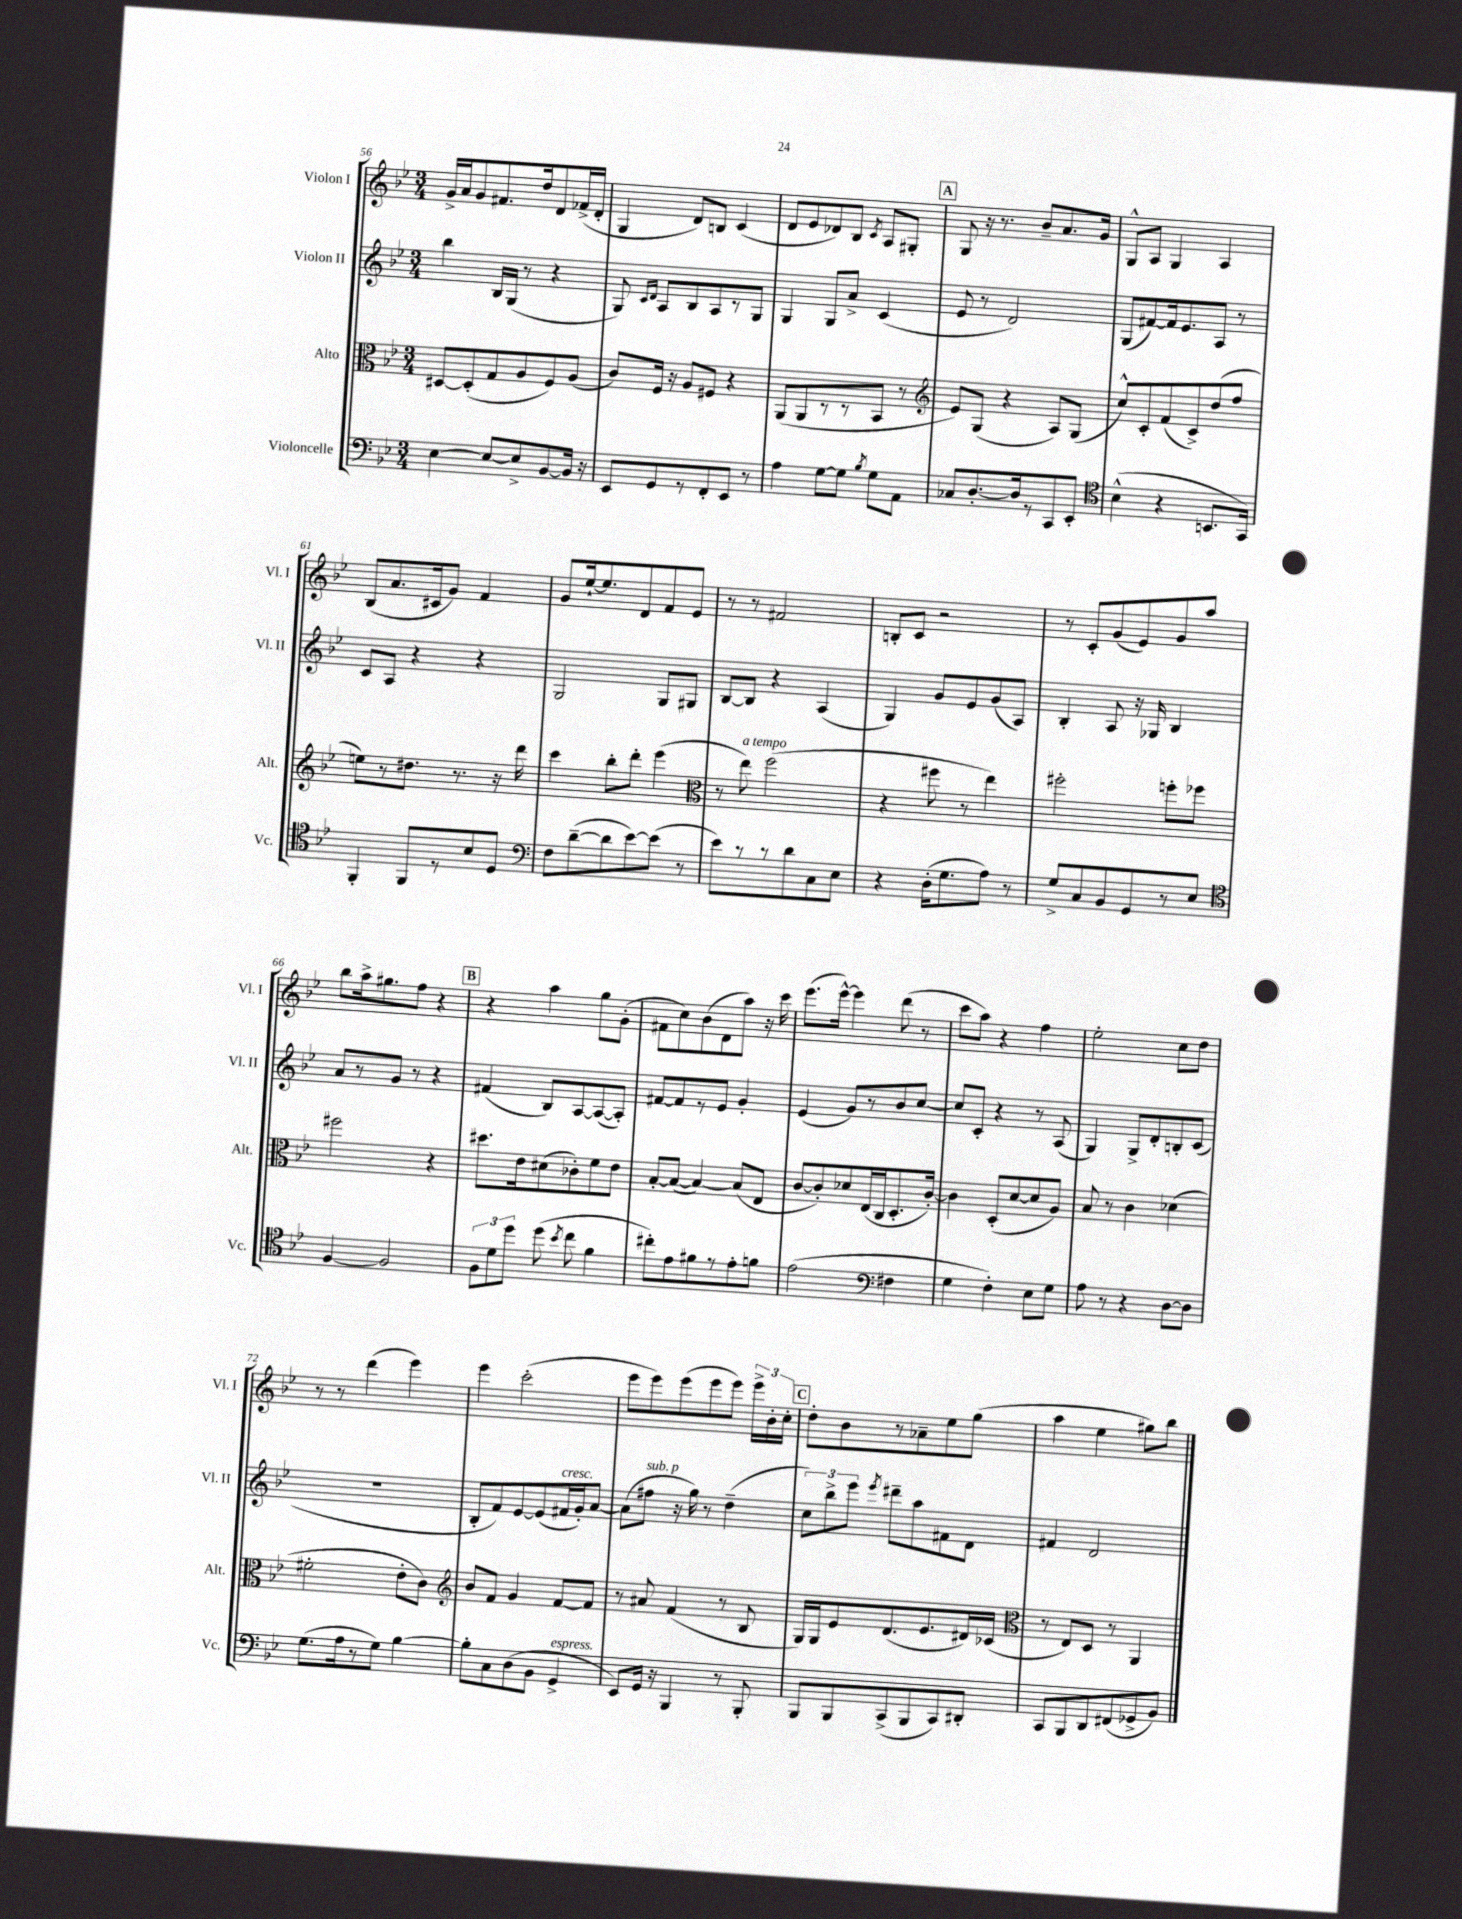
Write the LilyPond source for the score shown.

<<
\new StaffGroup <<
\new Staff = "s0" \with { instrumentName = "Violon I" shortInstrumentName = "Vl. I" } {
    \clef treble \key bes \major \numericTimeSignature \time 3/4
    \autoBeamOff g'16[-> a'16 g'8 fis'8. d''16 d'8 fes'16->( d'16]-. |
    g4 d'8[) b8] c'4( |
    d'8[ ees'8 des'8) bes8] \acciaccatura { c'8 } a8[ gis8]-. |
    \mark \markup { \box "A" } g8 r16 r8. bes'8[-- a'8. g'16] |
    g8[-^ a8] g4 a4 |
    bes8[( a'8. cis'16 g'8]) f'4 |
    g'8[ ees''16~-! ees''8. d'8 f'8 ees'8] |
    r8 r8 fis'2 |
    b8[-. c'8] r2 |
    r8 c'8[-. g'8( ees'8) g'8 a''8] |
    bes''8[ a''16-> gis''8. f''8] r4 |
    \mark \markup { \box "B" } r4 a''4 g''8[ g'8]-.( |
    fis'8[ c''8) bes'8( d'8 a''8]) r16 c'''16 |
    ees'''8.[( ees'''16]~-^) ees'''4 d'''8( r8 |
    c'''8[ a''8]) r4 f''4 |
    ees''2-. c''8[ d''8] |
    r8 r8 d'''4( ees'''4) |
    ees'''4 c'''2-.( |
    ees'''8[ ees'''8) ees'''8( ees'''8 ees'''8]) \tuplet 3/2 { ees'''16[-> bes'16-. c''16]-. } |
    \mark \markup { \box "C" } d''8[-. bes'8 r8 aes'8-- ees''8 g''8]( |
    a''4 ees''4 gis''8[) bes''8] \bar "|." |
}
\new Staff = "s1" \with { instrumentName = "Violon II" shortInstrumentName = "Vl. II" } {
    \clef treble \key bes \major \numericTimeSignature \time 3/4
    \autoBeamOff bes''4 bes16[ g16]( r8 r4 |
    g8) \grace { c'16[ d'16] } a8[ bes8 a8 r8 g8] |
    g4 g8[ a'8]-> c'4( |
    \mark \markup { \box "A" } ees'8 r8 d'2) |
    g8[( fis'8~) fis'16 ees'8. a8] r8 |
    c'8[ a8] r4 r4 |
    g2 g8[ gis8] |
    bes8[~ bes8] r4 a4( |
    g4) g'8[ ees'8 g'8( a8]) |
    bes4-. a8 r16 ges16 bes4 |
    a'8[ r8 g'8] r8 r4 |
    \mark \markup { \box "B" } fis'4( bes8[) a8~ a8~( a8]-.) |
    fis'8[~ fis'8 r8 ees'8] g'4-. |
    ees'4( g'8[) r8 bes'8 c''8]~ |
    c''8[ c'8]-. r4 r8 a8( |
    g4) g8[-> d'8-. b8-. c'8]( |
    R2. |
    bes8[-. f'8) ees'8~ ees'8( fis'16^\markup { \italic "cresc." } g'16-.) a'8]~ |
    a'8[( fis''8]^\markup { \italic "sub. p" } r16 g''16) r8 d''4--( |
    \mark \markup { \box "C" } \tuplet 3/2 { c''8[) bes''8-> ees'''8] } \acciaccatura { ees'''8 } dis'''8[-- a''8 fis'8 d'8] |
    fis'4 d'2 \bar "|." |
}
\new Staff = "s2" \with { instrumentName = "Alto" shortInstrumentName = "Alt." } {
    \clef alto \key bes \major \numericTimeSignature \time 3/4
    \autoBeamOff dis8[~ dis8-.( g8 a8 f8) a8]( |
    c'8[) f16] r16 a8[ fis8] r4 |
    a,8[( a,8 r8 r8 bes,8] r8 |
    \mark \markup { \box "A" } \clef treble ees'8[) g8]( r4 a8[) g8]( |
    c''8[-^) c'8-. f'8( c'8->) d''8( f''8] |
    e''8[) r8 dis''8.] r8. r16 d'''16 |
    c'''4 bes''8[-. d'''8]-. ees'''4( |
    \clef alto r8 ees''8^\markup { \italic "a tempo" }) f''2( |
    r4 fis''8 r8 ees''4) |
    fis''2-. f''8[-. fes''8] |
    fis''2 r4 |
    \mark \markup { \box "B" } dis''8.[ ees'16 dis'8( ces'8-.) f'8 ees'8] |
    bes8[~-. bes8]~( bes4~) bes8[( ees8] |
    c'8[~ c'8-.) des'8 ees16( c16 d8.-. c'16]~-.) |
    c'4 d8[-.( d'8~ d'8 a8]) |
    bes8 r8 c'4 des'4( |
    fis'2-. ees'8[-. c'8]) |
    \clef treble bes'8[ f'8] g'4 f'8[~ f'8] |
    r8 ais'8 f'4( r8 bes8 |
    \mark \markup { \box "C" } g16[) g16 ees'8 d'8.( ees'8. dis'16) ces'16]( |
    \clef alto r8 ees8[) d8] r8 a,4 \bar "|." |
}
\new Staff = "s3" \with { instrumentName = "Violoncelle" shortInstrumentName = "Vc." } {
    \clef bass \key bes \major \numericTimeSignature \time 3/4
    \autoBeamOff ees4~ ees8[~ ees8-> bes,8~ bes,16] r16 |
    ees,8[ g,8 r8 f,8-. ees,8] r8 |
    a4 g8[~ g8] \acciaccatura { bes8 } g8[ a,8] |
    \mark \markup { \box "A" } ces8[ d8.~-. d16 r8 c,8 ees,8]-. |
    \clef tenor bes4-^( r4 b,8.[ g,16]) |
    f,4-. f,8[ r8 bes8 d8] |
    \clef bass f8[ d'8~--( d'8 ees'8~) ees'8]( r8 |
    ees'8[) r8 r8 d'8 c8 ees8] |
    r4 d16[-.( g8. a8]) r8 |
    g8[-> c8 bes,8 g,8 r8 ees8] |
    \clef tenor f4~ f2 |
    \mark \markup { \box "B" } \tuplet 3/2 { f8[ d'8 d''8] } d''8( \acciaccatura { bes'8 } c''8 f'4 |
    cis''8[-.) ees'8 fis'8 r8 ees'8-. f'8] |
    ees'2( \clef bass fis4 |
    g4 f4-.) ees8[ g8] |
    a8 r8 r4 d8[~ d8] |
    g8.[( a16 r8 g8]) bes4~ |
    bes8[-. c8 d8( bes,8] g,4->^\markup { \italic "espress." } |
    ees,8[) g,16] r16 bes,,4 r8 bes,,8-. |
    \mark \markup { \box "C" } bes,,8[ bes,,8 c,8->( bes,,8 c,8) dis,8]-. |
    c,8[ bes,,8 d,8 fis,8( ges,8-> bes,8]) \bar "|." |
}
>>
>>
\layout { \context { \Score currentBarNumber = #56 } }
